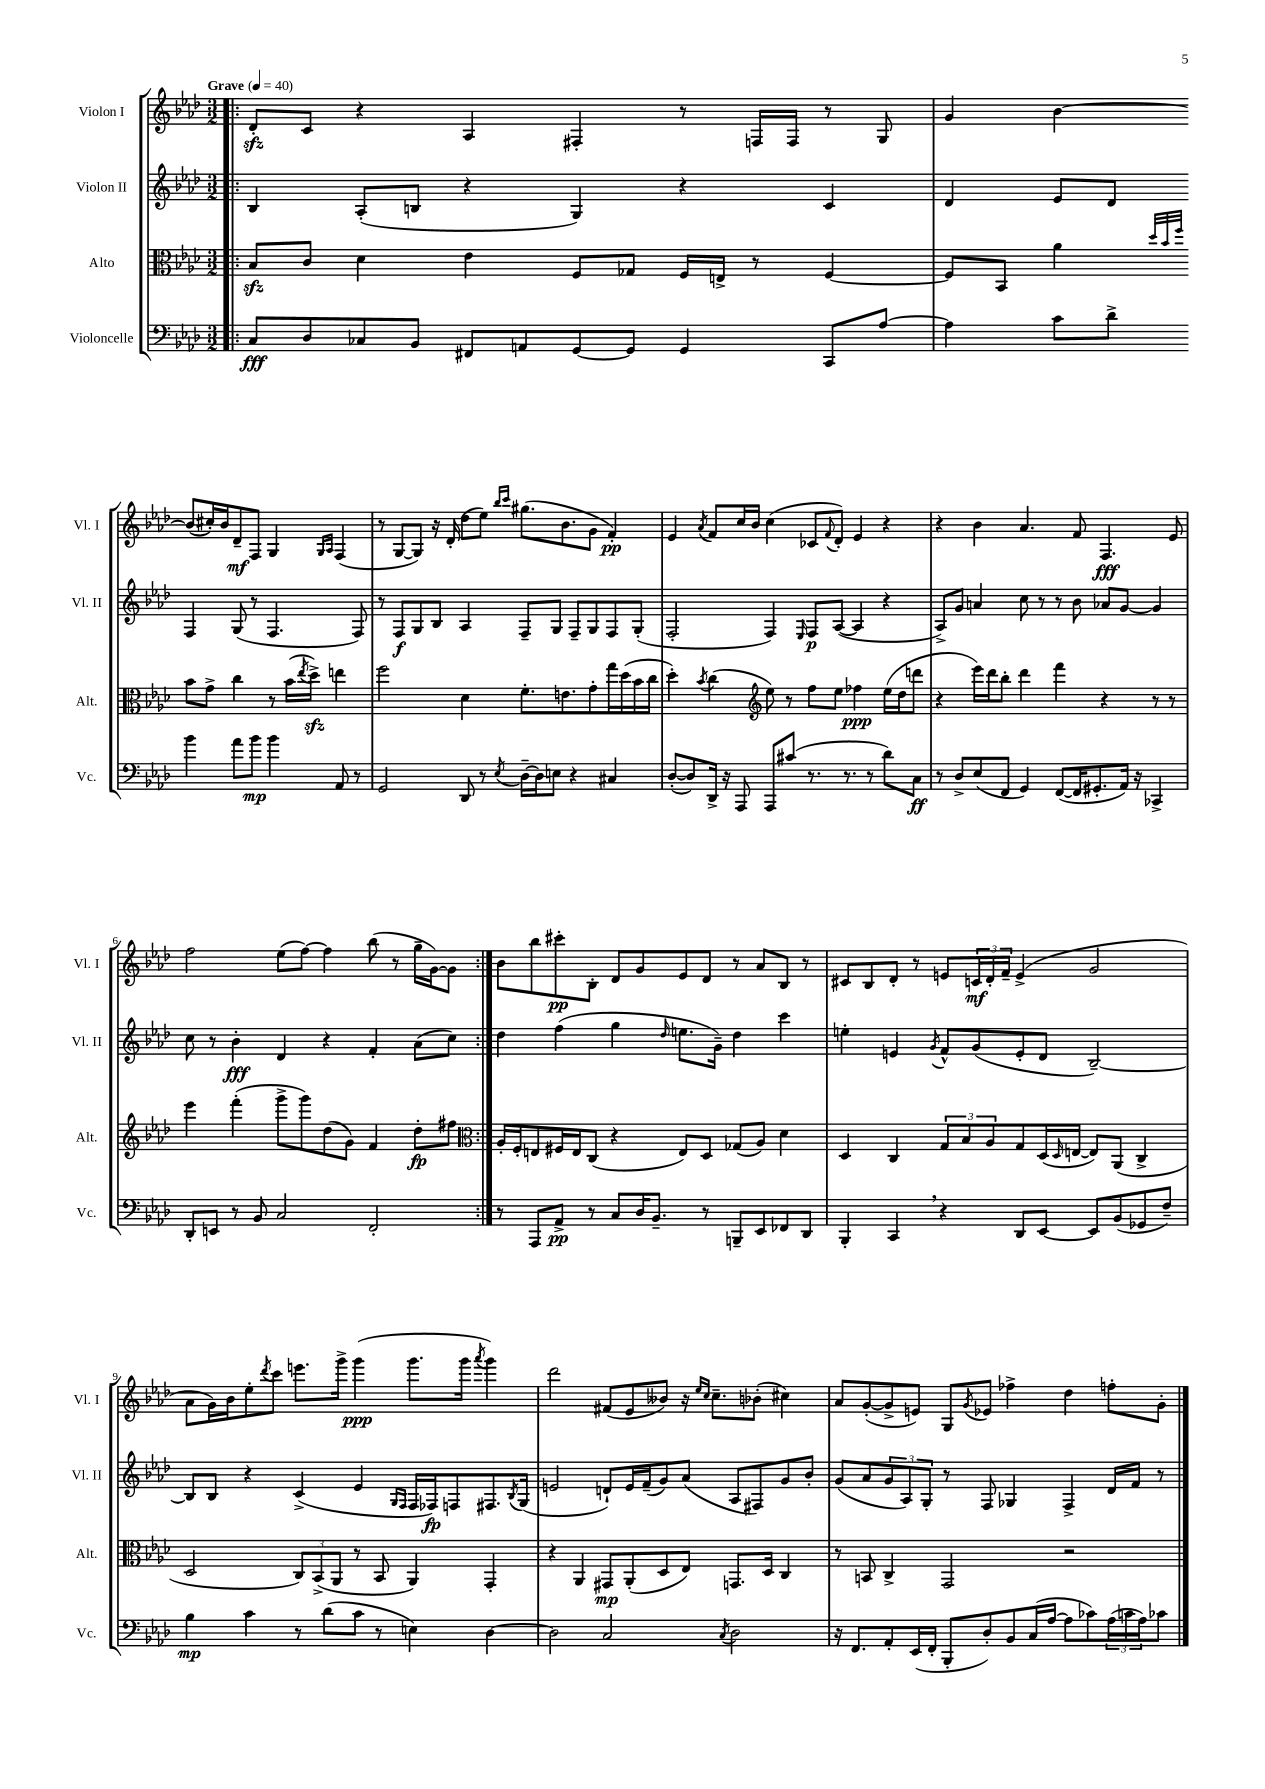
<<
\new StaffGroup <<
\new Staff = "s0" \with { instrumentName = "Violon I" shortInstrumentName = "Vl. I" } {
    \clef treble \key aes \major \numericTimeSignature \time 3/2 \tempo "Grave" 4 = 40
    \repeat volta 2 { \bar ".|:" des'8-.\sfz c'8 r4 aes4 fis4-. r8 f16 f16 r8 g8 |
    g'4 bes'4~ bes'8( cis''16-.) bes'16 des'8--\mf f8 g4 \grace { g16 aes16 } f4( |
    r8 g8~ g8) r16 des'16-.( des''8 ees''8) \grace { bes''16 c'''16 } gis''8.( bes'8. g'8 f'4-.\pp) |
    ees'4 \acciaccatura { aes'8 } f'8 c''16 bes'16 c''4( ces'8 \appoggiatura { f'8 } des'8-.) ees'4 r4 |
    r4 bes'4 aes'4. f'8 f4.\fff ees'8 |
    f''2 ees''8( f''8~) f''4 bes''8( r8 g''16-- g'16~) g'8 | }
    bes'8 bes''8 cis'''8-.\pp bes8-. des'8 g'8 ees'8 des'8 r8 aes'8 bes8 r8 |
    cis'8 bes8 des'8-. r8 e'8 \tuplet 3/2 { c'16\mf des'16-. f'16-- } e'4->( g'2 |
    aes'8 g'16) bes'16 ees''8-. \acciaccatura { des'''8 } c'''8 e'''8. g'''16-> g'''4\ppp( g'''8. g'''16 \acciaccatura { aes'''8 } g'''4) |
    des'''2 fis'8( ees'8 beses'8) r16 \grace { ees''16 c''16 } c''8.-- bes'8-.( cis''4) |
    aes'8 g'8~-.( g'8-> e'8) g8 \acciaccatura { g'8 } ees'8 fes''4-> des''4 f''8-. g'8-. \bar "|." |
}
\new Staff = "s1" \with { instrumentName = "Violon II" shortInstrumentName = "Vl. II" } {
    \clef treble \key aes \major \numericTimeSignature \time 3/2
    \repeat volta 2 { \bar ".|:" bes4 aes8-.( b8 r4 g4) r4 c'4 |
    des'4 ees'8 des'8 f4 g8( r8 f4. f8) |
    r8 f8\f g8 bes8 aes4 f8-- g8 f8-- g8 f8 g8-.( |
    f2-. f4) \grace { ees16 } f8\p aes8~( aes4 r4 |
    aes8->) g'8 a'4 c''8 r8 r8 bes'8 aes'8 g'8~ g'4 |
    c''8 r8 bes'4-.\fff des'4 r4 f'4-. aes'8( c''8) | }
    des''4 f''4( g''4 \grace { des''16 } e''8. g'16--) des''4 c'''4 |
    e''4-. e'4 \acciaccatura { g'8 } f'8-^ g'8( e'8-. des'8 bes2~--) |
    bes8 bes8 r4 c'4->( ees'4 \grace { g16 f16 } f16 fes16\fp) f8 fis8. \acciaccatura { bes8 } g16( |
    e'2 d'8-!) e'16 f'16--( g'8) aes'8( aes8 fis8) g'8 bes'8-. |
    g'8( aes'8 \tuplet 3/2 { g'8 aes8) g8-. } r8 f8 ges4 f4-> des'16 f'16 r8 \bar "|." |
}
\new Staff = "s2" \with { instrumentName = "Alto" shortInstrumentName = "Alt." } {
    \clef alto \key aes \major \numericTimeSignature \time 3/2
    \repeat volta 2 { \bar ".|:" bes8\sfz c'8 des'4 ees'4 f8 ges8 f16 e16-> r8 f4~ |
    f8 bes,8 aes'4 \grace { des''32 bes'32 f''32 } bes'8 g'8-> c''4 r8 bes'16( \acciaccatura { ees''8 } des''16->\sfz) e''4 |
    f''2 des'4 f'8.-. e'8. g'8-. g''16 des''16( bes'16 c''16 |
    des''4-.) \acciaccatura { bes'8 } c''4( \clef treble ees''8) r8 f''8 ees''8 fes''4\ppp ees''16( des''16 d'''8 |
    r4 ees'''16) des'''16 bes''8-. des'''4 f'''4 r4 r8 r8 |
    ees'''4 f'''4-.( g'''8-> g'''8) des''8( g'8) f'4 des''8-.\fp fis''8 | }
    \clef alto aes16-. f16-. e8 fis16 e16 c8( r4 e8) des8 ges8( aes8) des'4 |
    des4 c4 \tuplet 3/2 { g8 bes8 aes8 } g8 des16( \grace { des16 } e16~ e8) aes,8( c4-> |
    des2 \tuplet 3/2 { c8) bes,8->( aes,8 } r8 bes,8 aes,4) g,4-. |
    r4 aes,4 gis,8\mp aes,8-.( des8 ees8) g,8. des16 c4 |
    r8 b,8 c4-> g,2 r2 \bar "|." |
}
\new Staff = "s3" \with { instrumentName = "Violoncelle" shortInstrumentName = "Vc." } {
    \clef bass \key aes \major \numericTimeSignature \time 3/2
    \repeat volta 2 { \bar ".|:" c8\fff des8 ces8 bes,8 fis,8 a,8 g,8~ g,8 g,4 c,8 aes8~ |
    aes4 c'8 des'8-> bes'4 aes'8 bes'8\mp bes'4 aes,8 r8 |
    g,2 des,8 r8 \acciaccatura { ees8 } des16~-- des16 e8 r4 cis4 |
    des8~-.( des8) des,16-> r16 aes,,8 aes,,8 cis'8( r8. r8. r8 des'8) c8\ff |
    r8 des8-> ees8( f,8 g,4) f,8~( f,16 gis,8.-. aes,16) r16 ces,4-> |
    des,8-. e,8 r8 bes,8 c2 f,2-. | }
    r8 aes,,8 aes,8->\pp r8 c8 des16 bes,8.-- r8 b,,8-- ees,8 fes,8 des,8 |
    bes,,4-. c,4 \breathe r4 des,8 ees,8~ ees,8 bes,8( ges,8 f8--) |
    bes4\mp c'4 r8 des'8( c'8 r8 e4) des4~ |
    des2 c2 \acciaccatura { c8 } des2 |
    r16 f,8. aes,8-. ees,16( f,16-. bes,,8-. des8-.) bes,8 c16( aes16~ aes8 ces'8) \tuplet 3/2 { aes16( c'16 aes16) } ces'8 \bar "|." |
}
>>
>>
